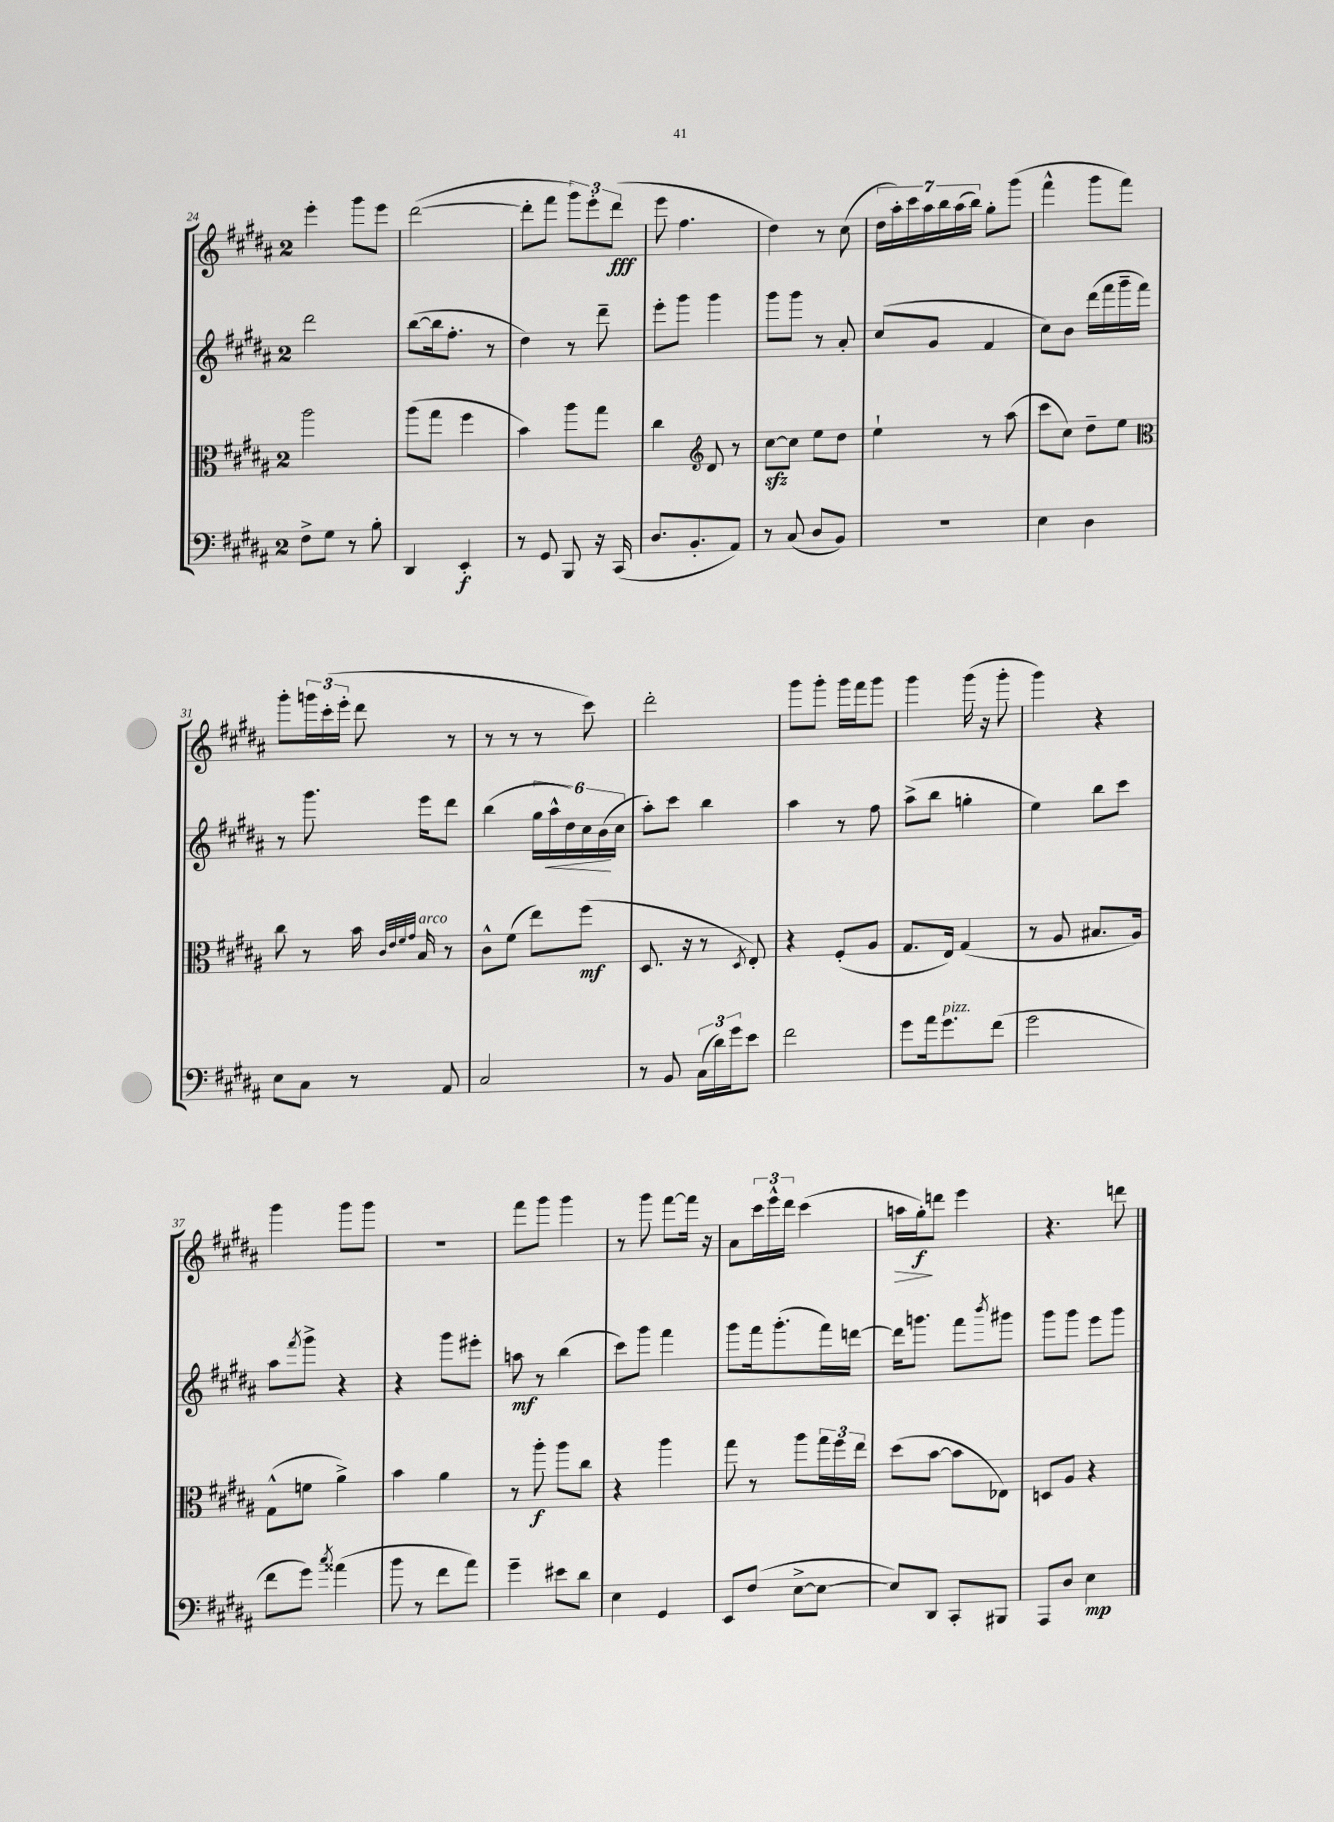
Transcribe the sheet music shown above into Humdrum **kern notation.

**kern	**kern	**kern	**kern
*staff4	*staff3	*staff2	*staff1
*clefF4	*clefC3	*clefG2	*clefG2
*k[f#c#g#d#a#]	*k[f#c#g#d#a#]	*k[f#c#g#d#a#]	*k[f#c#g#d#a#]
*M2/4	*M2/4	*M2/4	*M2/4
8F#^	2aa#	2ddd#	4eee'
8G#	.	.	.
8r	.	.	8ggg#
8B'	.	.	8eee
=	=	=	=
4DD#	(8aa#	([8bb	([2ddd#
.	8gg#	16bb]	.
.	.	8.ff#'	.
4EE'	4ff#	.	.
.	.	8r	.
=	=	=	=
8r	4b)	4dd#)	8ddd#']
8GG#	.	.	8fff#
8BBB	8aa#	8r	12ggg#)
.	.	.	12eee'
16r	8gg#	8ddd#~	.
.	.	.	(12ddd#
(16CC#	.	.	.
=	=	=	=
8.D#	4cc#	8eee'	8eee
.	.	8ggg#	4.ff#
8.BB'	.	.	.
*	*clefG2	*	*
.	8d#	4ggg#	.
8AA#)	8r	.	.
=	=	=	=
8r	[8cc#	8ggg#	4dd#)
(8C#	8cc#]	8ggg#	.
8D#	8ee	8r	8r
8BB)	8dd#	8a#'	(8cc#
=	=	=	=
2r	4ee`	(8cc#	28dd#
.	.	.	28aa#')
.	.	.	28ccc#
.	.	.	28aa#
.	.	8g#	.
.	.	.	28bb
.	.	.	(28aa#
.	.	.	28bb)
.	8r	4f#	8gg#'
.	(8aa#	.	(8ggg#
=	=	=	=
4E	8ccc#	8cc#)	4fff#^^
.	8cc#)	8b	.
4D#	8dd#~	(16ddd#	8ggg#
.	.	16fff#	.
.	8ee	16ggg#~	8fff#)
.	.	16fff#)	.
=	=	=	=
*	*clefC3	*	*
8E	8cc#	8r	8ggg#'
8C#	8r	8.ggg#	24ggg
.	.	.	(24ccc#'
.	.	.	24eee'
8r	16b	.	8ddd#
.	32qqc#	.	.
.	32qqe	.	.
.	32qqf#	.	.
.	32qqg#	.	.
.	16B	16eee	.
8AA#	8r	8ddd#	8r
=	=	=	=
2C#	8c#^^	(4bb	8r
.	(8f#	.	8r
.	8ee)	24gg#	8r
.	.	24aa#^^	.
.	.	24dd#)	.
.	(8ff#	24cc#	8ccc#)
.	.	(24b	.
.	.	24cc#	.
=	=	=	=
8r	8.D#	8aa#')	2ddd#'
8BB	.	8ccc#	.
.	16r	.	.
(24C#	8r	4bb	.
24d#)	.	.	.
24g#	.	.	.
.	8qD#	.	.
8e	8E')	.	.
=	=	=	=
2f#	4r	4aa#	8ggg#
.	.	.	8ggg#'
.	(8F#'	8r	16ggg#
.	.	.	16fff#
.	8A#	8ff#	8ggg#
=	=	=	=
8g#	8.G#	(8aa#^	4ggg#
16a#	.	8bb	.
8.g#	16E)	.	.
.	(4G#	4gg'	(16ggg#
.	.	.	16r
(8f#	.	.	8ggg#'
=	=	=	=
2g#	8r	4ee)	4ggg#)
.	8A#	.	.
.	8.B#	8bb	4r
.	.	8ccc#	.
.	16A#)	.	.
=	=	=	=
8f#	(8G#^^	8aa#	4ggg#
.	.	8qfff#	.
8g#)	8f	8ggg#^	.
8qcc#	.	.	.
(4a##	4a#^)	4r	8ggg#
.	.	.	8ggg#
=	=	=	=
8b	4b	4r	2r
8r	.	.	.
8f#	4a#	8ggg#	.
8a#)	.	8eee#'	.
=	=	=	=
4g#~	8r	8aa	8fff#
.	8aa#'	8r	8ggg#
8e#	8aa#	(4bb	4ggg#
8d#	8cc#	.	.
=	=	=	=
4E	4r	8ccc#)	8r
.	.	8ggg#	8ggg#
4GG#	4aa#	4fff#	[8fff#
.	.	.	16fff#]
.	.	.	16r
=	=	=	=
8EE	8gg#	8ggg#	8a#
(8F#	8r	16fff#	24ccc#
.	.	.	24eee^^
.	.	(8.ggg#'	.
.	.	.	24ddd#
[8E^	8aa#	.	(4ccc#
8E_	24gg#	16fff#)	.
.	24ff#	.	.
.	.	[16ddd	.
.	24ee	.	.
=	=	=	=
8E])	(8dd#	16ddd]	16aa
.	.	8.ggg	16gg#')
8DD#	[8b	.	8ddd
8CC#'	8b]	8fff#	4eee
.	.	8qbbb	.
8BBB#	8E-)	8ggg#	.
=	=	=	=
8AAA#	8D	8ggg#	4.r
8D#	8A#	8ggg#	.
4E	4r	8eee	.
.	.	8ggg#	8ddd
==	==	==	==
*-	*-	*-	*-
